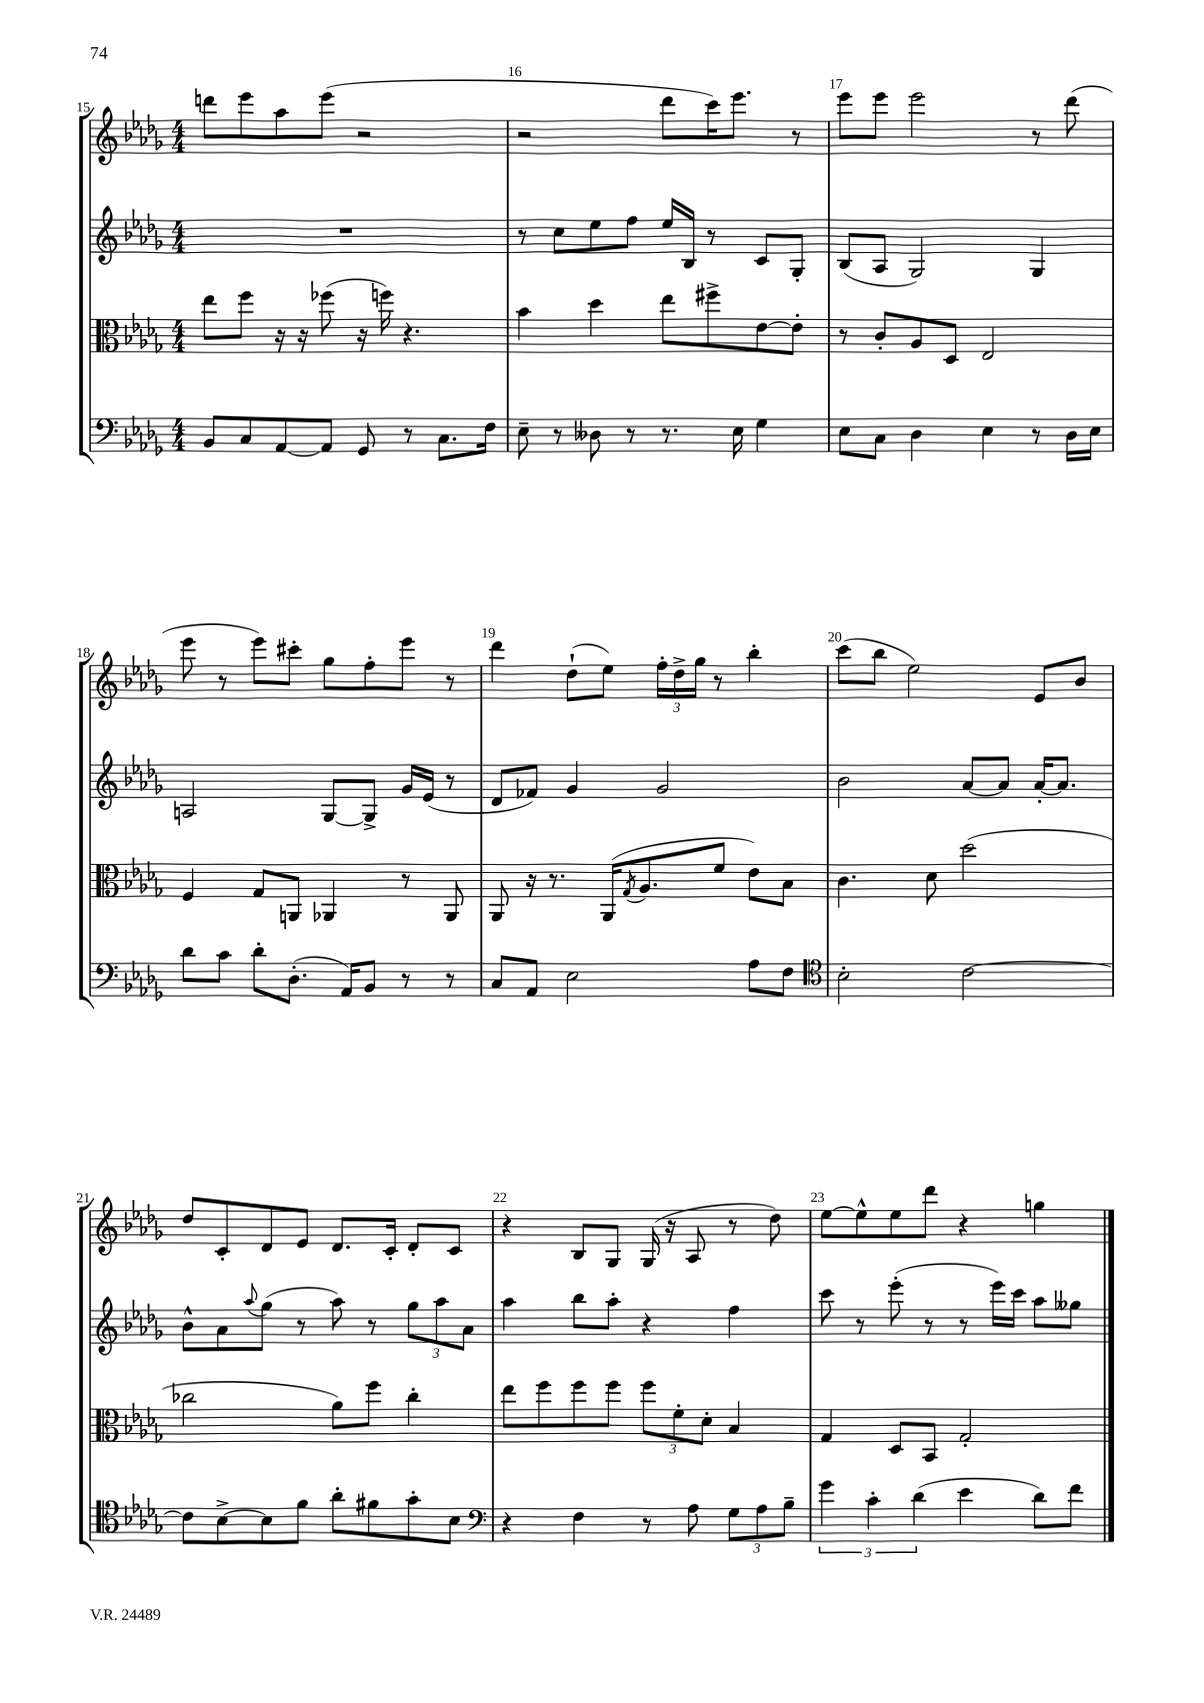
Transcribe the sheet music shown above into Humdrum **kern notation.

**kern	**kern	**kern	**kern
*staff4	*staff3	*staff2	*staff1
*clefF4	*clefC3	*clefG2	*clefG2
*k[b-e-a-d-g-]	*k[b-e-a-d-g-]	*k[b-e-a-d-g-]	*k[b-e-a-d-g-]
*M4/4	*M4/4	*M4/4	*M4/4
8BB-/L	8ee-\L	1r	8ddd\L
8C/	8ff\J	.	8eee-\
[8AA-/	16r	.	8aa-\
.	16r	.	.
8AA-/]J	(8ff-\	.	(8eee-\J
8GG-/	16r	.	2r
.	16ff\)	.	.
8r	4.r	.	.
8.C\L	.	.	.
16F\Jk	.	.	.
=	=	=	=
8E-~\	4b-\	8r	2r
8r	.	8cc\L	.
8D--\	4dd-\	8ee-\	.
8r	.	8ff\J	.
8.r	8ee-\L	16ee-/LL	8ddd-\L
.	.	16B-/JJ	.
.	8ff#^\	8r	16ccc\K)
16E-\	.	.	8.eee-\J
4G-\	[8e-\	8c/L	.
.	8e-'\]J	8G-'/J	8r
=	=	=	=
8E-\L	8r	(8B-/L	8eee-\L
8C\J	8c'/L	8A-/J	8eee-\J
4D-\	8A-/	2G-/)	2eee-\
.	8D-/J	.	.
4E-\	2E-/	.	.
8r	.	4G-/	8r
16D-\LL	.	.	(8ddd-\
16E-\JJ	.	.	.
=	=	=	=
8d-\L	4F/	2A/	8eee-\
8c\J	.	.	8r
8d-'\L	8G-/L	.	8eee-\L)
(8.D-'\J	8AA/J	.	8ccc#'\J
.	4AA-/	[8G-/L	8gg-\L
16AA-/LK)	.	.	.
8BB-/J	.	8G-^/]J	8ff'\
8r	8r	16g-/LL	8eee-\J
.	.	(16e-/JJ	.
8r	8AA-/	8r	8r
=	=	=	=
8C/L	8AA-/	8d-/L	4ddd-\
8AA-/J	16r	8f-/J)	.
.	8.r	.	.
2E-\	.	4g-/	(8dd-`\L
.	(16AA-/LK	.	8ee-\J)
.	8qG-/	.	.
.	8.A-/	.	.
.	.	2g-/	24ff'\LL
.	.	.	24dd-^\
.	.	.	24gg-\JJ
.	8f/J	.	8r
8A-\L	8e-\L)	.	4bb-'\
8F\J	8B-\J	.	.
=	=	=	=
*clefC4	*	*	*
2B-'\	4.c\	2b-\	(8ccc\L
.	.	.	8bb-\J
.	.	.	2ee-\)
.	8d-\	.	.
[2c\	(2dd-\	[8a-/L	.
.	.	8a-/]J	.
.	.	[16a-'/LK	8e-/L
.	.	8.a-/]J	.
.	.	.	8b-/J
=	=	=	=
8c\]L	2cc-\	8b-^^\L	8dd-/L
[8B-^\	.	8a-\	8c'/
.	.	8qqaa-/	.
8B-\]	.	(8gg-\J	8d-/
8f\J	.	8r	8e-/J
8a-'\L	8a-\L)	8aa-\)	8.d-/L
8f#\	8ff\J	8r	.
.	.	.	16c'/Jk
8g-'\	4cc-'\	12gg-\L	8d-'/L
.	.	12aa-\	.
8B-\J	.	.	8c/J
.	.	12a-\J	.
=	=	=	=
*clefF4	*	*	*
4r	8ee-\L	4aa-\	4r
.	8ff\	.	.
4F\	8ff\	8bb-\L	8B-/L
.	8ff\J	8aa-'\J	8G-/J
8r	12ff\L	4r	(16G-/
.	.	.	16r
.	12f'\	.	.
8A-\	.	.	8A-/
.	12d-'\J	.	.
12G-\L	4B-/	4ff\	8r
12A-\	.	.	.
.	.	.	8dd-\)
12B-~\J	.	.	.
=	=	=	=
6g-\	4G-/	8ccc\	[8ee-\L
.	.	8r	8ee-^^\]
6c'\	.	.	.
.	8D-/L	(8eee-'\	8ee-\
(6d-\	.	.	.
.	8BB-/J	8r	8ddd-\J
4e-\	2G-'/	8r	4r
.	.	16eee-\LL)	.
.	.	16ccc\JJ	.
8d-\L)	.	8aa-\L	4gg\
8f\J	.	8gg--\J	.
==	==	==	==
*-	*-	*-	*-
